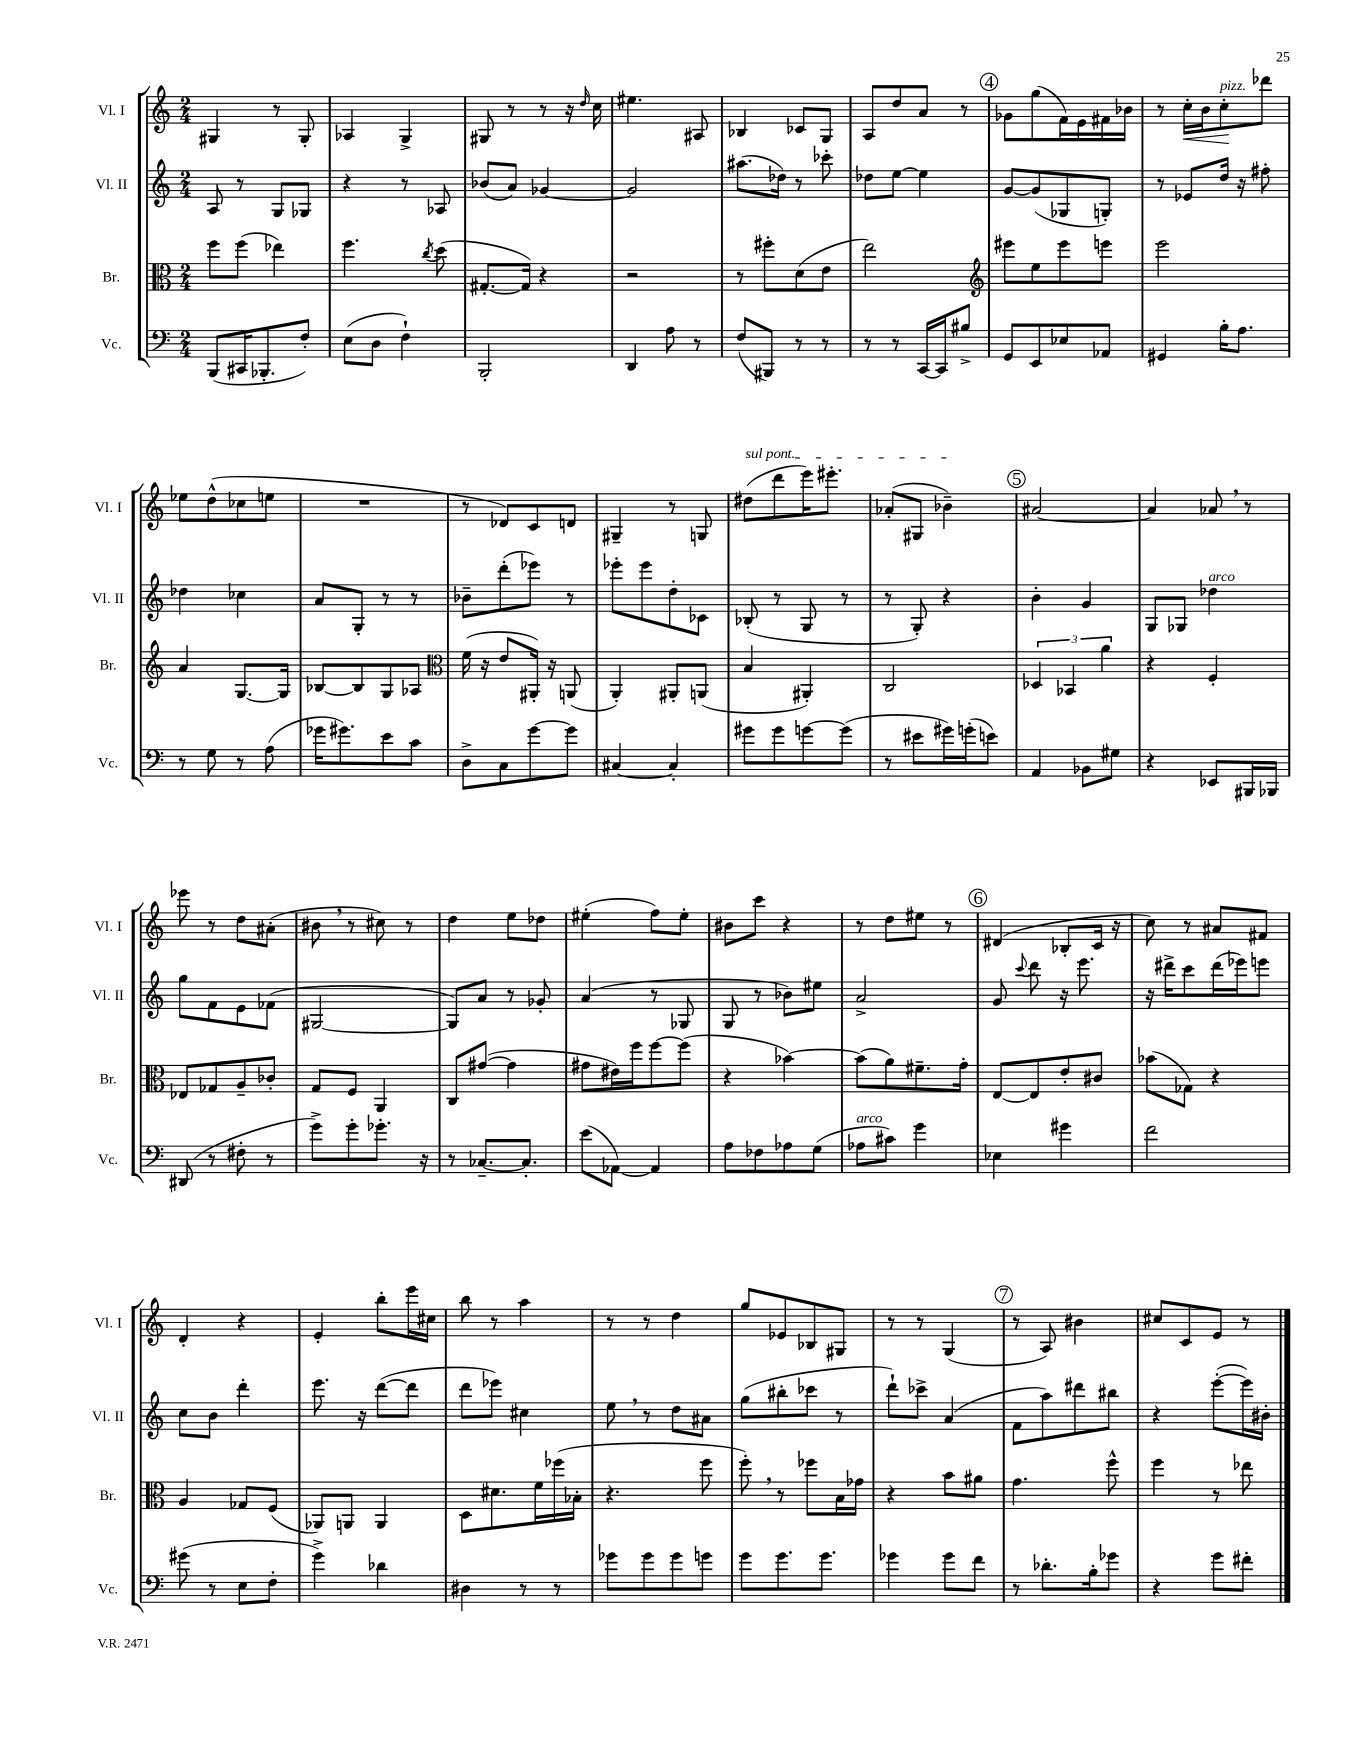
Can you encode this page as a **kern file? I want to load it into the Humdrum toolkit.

**kern	**kern	**kern	**kern
*staff4	*staff3	*staff2	*staff1
*clefF4	*clefC3	*clefG2	*clefG2
*k[]	*k[]	*k[]	*k[]
*M2/4	*M2/4	*M2/4	*M2/4
(8BBB	8ff	8A	4G#
16CC#	(8ff	8r	.
8.BBB-'	.	.	.
.	4ee-)	8G	8r
8F')	.	8G-	8G#'
=	=	=	=
(8E	4.ff	4r	4A-
8D	.	.	.
4F`)	.	8r	4G^
.	8qcc	.	.
.	(8dd	8A-	.
=	=	=	=
2BBB'	[8.G#'	(8b-	8G#
.	.	8a)	8r
.	16G#])	.	.
.	4r	[4g-	8r
.	.	.	16r
.	.	.	16qqdd
.	.	.	16cc
=	=	=	=
4DD	2r	2g-]	4.ee#
8A	.	.	.
8r	.	.	8A#
=	=	=	=
(8F	8r	(8.aa#	4B-
8BBB#)	8ff#'	.	.
.	.	16dd-)	.
8r	(8d	8r	8c-
8r	8e	8ccc-'	8G
=	=	=	=
8r	2ee)	8dd-	8A
8r	.	[8ee	8dd
[16CC	.	4ee]	8a
16CC]	.	.	.
8B#^	.	.	8r
=	=	=	=
*	*clefG2	*	*
8GG	8eee#	[8g	8g-
8EE	8ee	(8g]	(8gg
8E-	8eee#	8G-	16f)
.	.	.	16e
8AA-	8eee	8G')	16f#
.	.	.	16b-
=	=	=	=
4GG#	2eee	8r	8r
.	.	8e-	16cc'
.	.	.	16b
16B'	.	16dd	8cc'
8.A	.	16r	.
.	.	8ff#'	8ddd-
=	=	=	=
8r	4a	4dd-	8ee-
8G	.	.	(8dd^^
8r	[8.G	4cc-	8cc-
(8A	.	.	8ee
.	16G]	.	.
=	=	=	=
16g-	[8B-	8a	2r
8.g#)	.	.	.
.	8B-]	8G'	.
8e	8G	8r	.
8c	8A-	8r	.
=	=	=	=
*	*clefC3	*	*
8D^	(16f	8b-~	8r
.	16r	.	.
8C	8e	(8ddd'	8d-)
[8g	16AA#')	8eee-)	8c
.	16r	.	.
8g]	(8AA	8r	8d
=	=	=	=
[4C#	4AA')	8eee-'	4G#~
.	.	8eee-	.
4C#']	8AA#'	8dd'	8r
.	(8AA	8c-	8G
=	=	=	=
8g#	4B	(8B-'	(8dd#
8g#	.	8r	8ddd
[8g	4AA#')	8G	16eee)
.	.	.	8.eee#'
(8g]	.	8r	.
=	=	=	=
8r	2C	8r	(8a-'
8e#	.	8G')	8G#
16g#)	.	4r	4b-~)
(16g'	.	.	.
8e)	.	.	.
=	=	=	=
4AA	6D-	4b'	[2a#
.	6BB-	.	.
8BB-	.	4g	.
.	6a	.	.
8G#	.	.	.
=	=	=	=
4r	4r	8G	4a#]
.	.	8G-	.
8EE-	4F'	4dd-	8a-
16BBB#	.	.	8r
16BBB-	.	.	.
=	=	=	=
(8DD#	8E-	8gg	8eee-
8r	8G-	8f	8r
8F#'	8A~	8e	8dd
8r	8c-'	(8f-	(8a#'
=	=	=	=
8g^)	8G	[2G#	8b#
8g'	8F	.	8r
8.g-'	4AA	.	8cc#)
.	.	.	8r
16r	.	.	.
=	=	=	=
8r	8C	8G#])	4dd
[8.C-~	([8g#	8a	.
.	4g#]	8r	8ee
8.C-']	.	.	.
.	.	8g-'	8dd-
=	=	=	=
(8e	8g#	(4a	(4ee#'
[8AA-)	16e#)	.	.
.	16ff	.	.
4AA-]	[8ff	8r	8ff)
.	(8ff]	8G-	8ee#'
=	=	=	=
8A	4r	8G	8b#
8F-	.	8r	8ccc
8A-	[4b-)	8b-)	4r
(8G	.	8ee#	.
=	=	=	=
8A-	(8b-]	2a^	8r
8c#)	8a)	.	8dd
4g	8.f#~	.	8ee#
.	.	.	8r
.	16g'	.	.
=	=	=	=
4E-	[8E	8g	(4d#
.	.	8qqccc	.
.	8E]	8ddd	.
4g#	8e'	16r	8B-'
.	.	8.eee	.
.	8c#	.	16c
.	.	.	16r
=	=	=	=
2f	(8b-	16r	8cc)
.	.	16ddd#^	.
.	8G-)	8ccc	8r
.	4r	(16ddd#	8a#
.	.	16eee-)	.
.	.	8eee	8f#
=	=	=	=
(8g#	4A	8cc	4d'
8r	.	8b	.
8E	8G-	4ddd'	4r
8F'	(8F	.	.
=	=	=	=
4g^)	8AA-)	8.eee	4e'
.	8AA	.	.
.	.	16r	.
4d-	4AA	([8ddd	8bb'
.	.	8ddd]	16eee
.	.	.	16cc#
=	=	=	=
4D#	8D	8ddd	8bb
.	8.d#	8eee-)	8r
8r	.	4cc#	4aa
.	16f	.	.
8r	(16ff-	.	.
.	16B-'	.	.
=	=	=	=
8g-	4.r	8ee	8r
8g-	.	8r	8r
8g-	.	8dd	4dd
8g	8ff	8a#	.
=	=	=	=
8g	8ff')	(8gg	8gg
8.g	8r	8bb#'	8e-
.	8ff-	8ccc-	8B-
8.g	.	.	.
.	16B	8r	8G#
.	16g-	.	.
=	=	=	=
4g-	4r	8ddd`)	8r
.	.	8ccc-^	8r
8g-	8b	(4a	(4G
8f	8a#	.	.
=	=	=	=
8r	4.g	8f	8r
8.d-'	.	8aa)	8A)
.	.	8ddd#	4b#
16B'	.	.	.
8g-	8ff^^	8bb#	.
=	=	=	=
4r	4ff	4r	8cc#
.	.	.	8c
8g	8r	([8eee'	8e
8f#'	8ee-	16eee])	8r
.	.	16b#'	.
==	==	==	==
*-	*-	*-	*-
